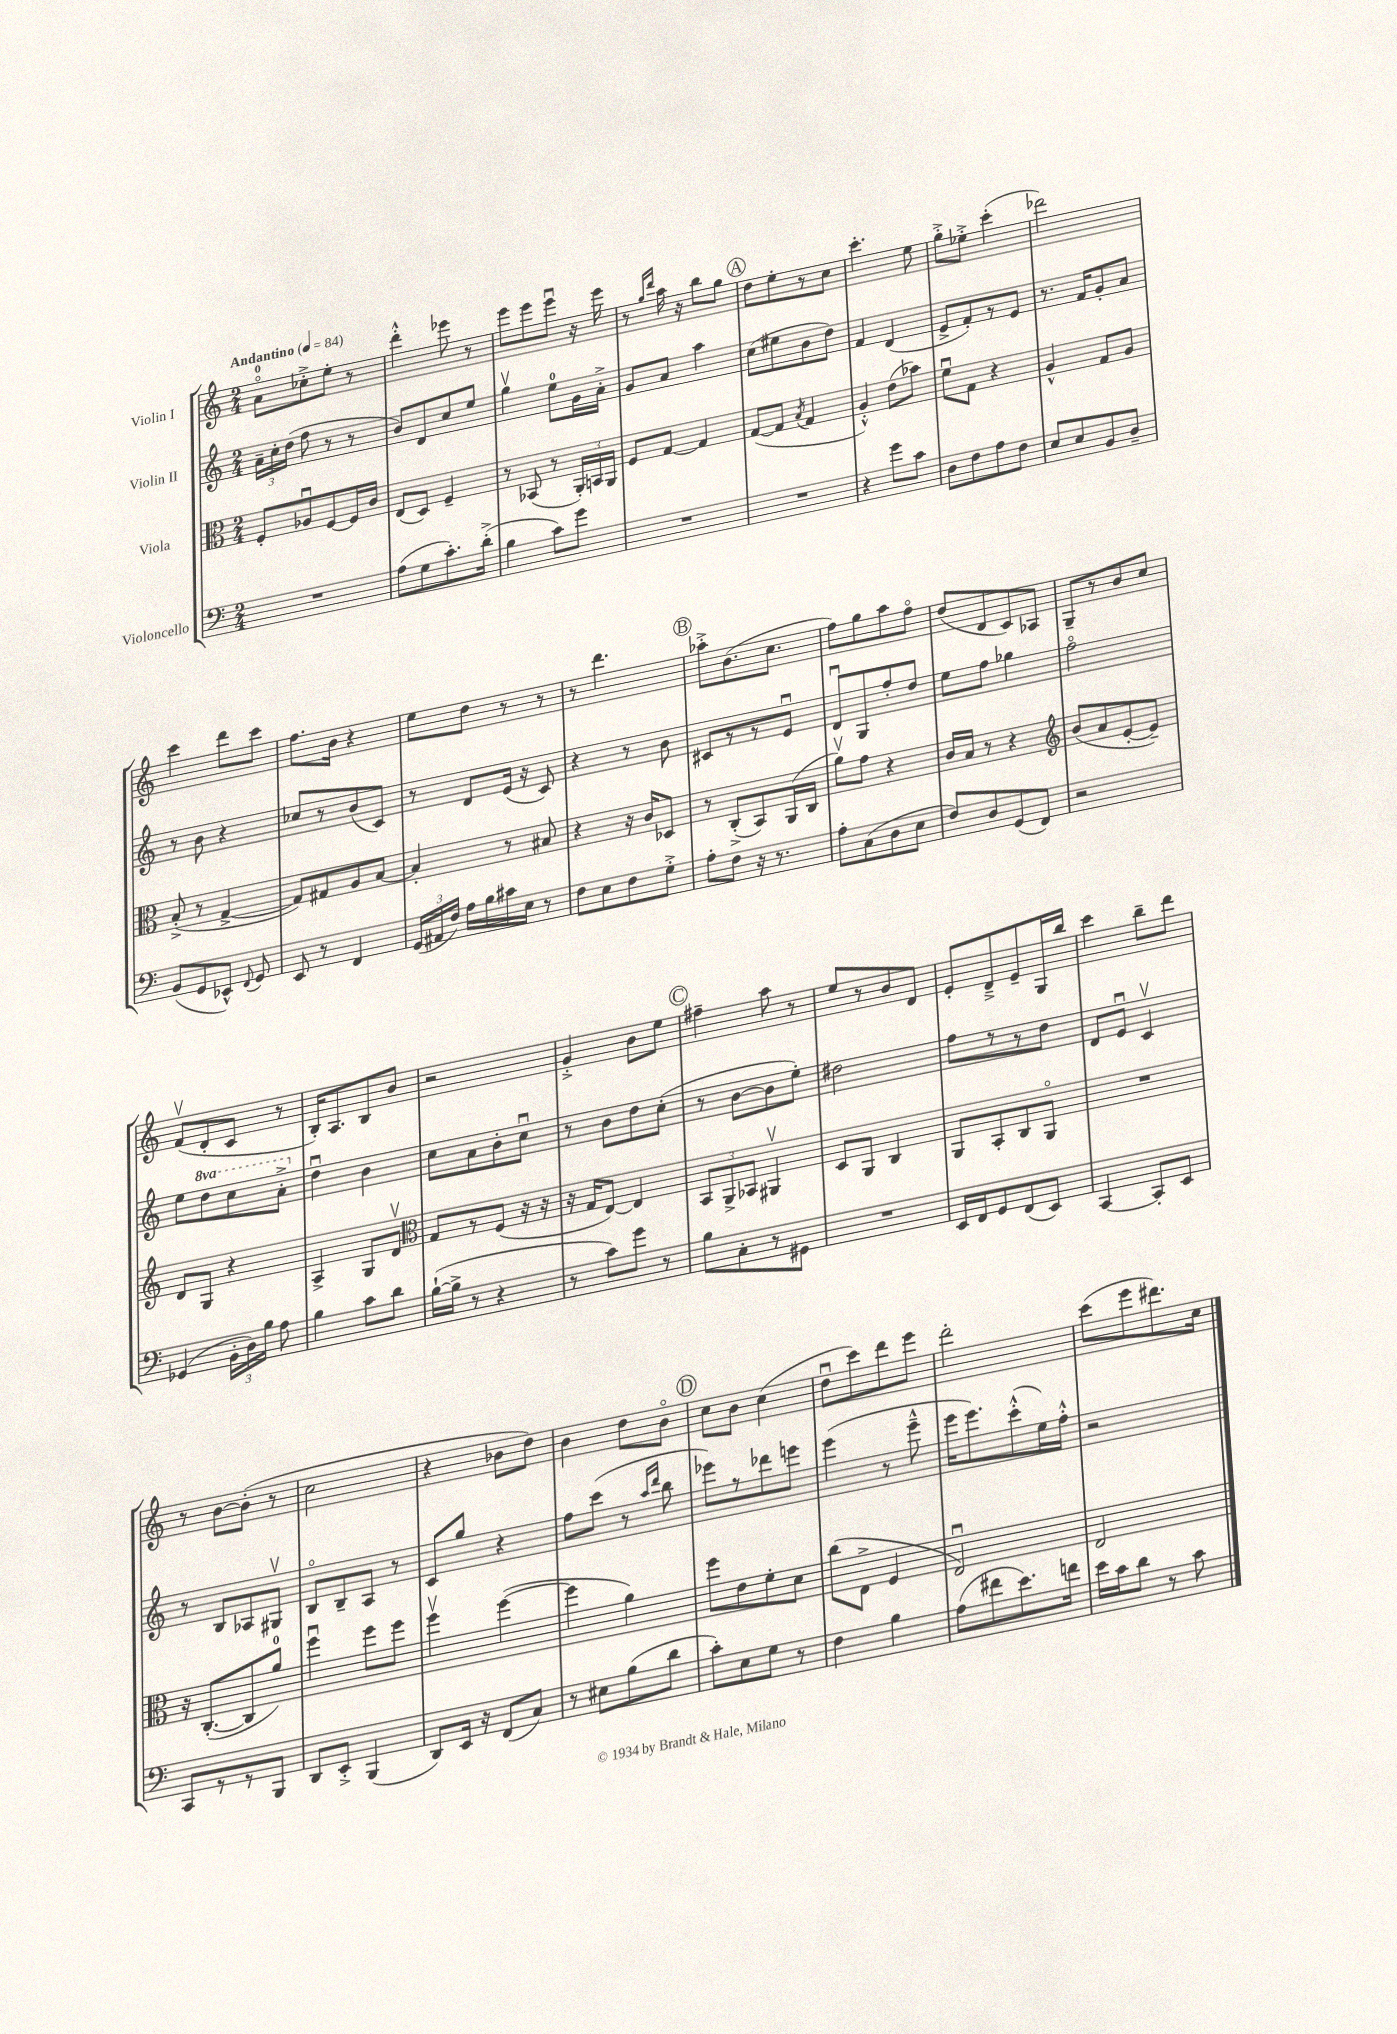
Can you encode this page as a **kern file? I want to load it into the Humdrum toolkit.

**kern	**kern	**kern	**kern
*staff4	*staff3	*staff2	*staff1
*clefF4	*clefC3	*clefG2	*clefG2
*k[]	*k[]	*k[]	*k[]
*M2/4	*M2/4	*M2/4	*M2/4
*MM84	*MM84	*MM84	*MM84
2r	8F'	24a~	8ao
.	.	24cc'	.
.	.	(24dd	.
.	8A-u	8ff	8cc-'^
.	[8F	8r	8ee'
.	16F]	8r	8r
.	16c	.	.
=	=	=	=
(8A	(8E	8b)	4ddd'^^
8G	8D)	8d	.
8.c')	4F~	8cc	8eee-
.	.	8ee	8r
(16d'^	.	.	.
=	=	=	=
4B	8r	4ggv	8eee
.	(8BB-	.	8eee
8c)	8r	8ee	8eeeu
8g	24AA')	16g	16r
.	24BB	.	.
.	.	16a'^	16eee
.	24AA	.	.
=	=	=	=
2r	8F	8g	8r
.	.	.	16qqgg
.	.	.	16qqddd
.	[8G	8a	16aa
.	.	.	16r
.	4G]	4aa	8bb
.	.	.	8gg
=	=	=	=
2r	([8G	(8cc	8dd
.	8G]	8ee#	8ee'
.	8qB	.	.
.	4G	8b	8r
.	.	8dd)	8cc
=	=	=	=
4r	4A'^^)	4f	4.ccc'
8g	(8e	(4d	.
8c	8b-)	.	8ee
=	=	=	=
8D	8fu	8e^	8gg'^
8F	8G	8f')	8ee-'^
8A	4r	8r	(4ccc'
8F	.	8e	.
=	=	=	=
8E	4A^^	8.r	2ddd-)
8E	.	.	.
.	.	16f	.
8BB	8G	8g'	.
8D~	8A	8a	.
=	=	=	=
(8BB	(8B'^	8r	4ccc
8GG	8r	8b	.
8EE-^^)	[4G^	4r	8ddd
8qqFF	.	.	.
8GG	.	.	8ccc
=	=	=	=
8EE	8G])	8cc-	8.ff
8r	8G#	8r	.
.	.	.	16b
4FF	8A	(8b	4r
.	[8B	8c)	.
=	=	=	=
(24GG	4B']	8r	8ee
24AA#	.	.	.
24F)	.	.	.
16A	.	8d	8dd
16B	.	.	.
16c#	8r	(16e	8r
16E	.	16r	.
8r	8B#	8c)	8r
=	=	=	=
8F	4r	4r	8r
8E	.	.	4.ddd
8F	16r	8r	.
.	16c	.	.
8G'^	8D-	8b	.
=	=	=	=
8A'	8r	8c#	8aa-'^
8F	(8C'^	8r	(8.b
16r	8BB)	8r	.
8.r	.	.	8.cc
.	(16AA	8eu	.
.	16C	.	.
=	=	=	=
8A'	8av)	8du	8ff)
(8C	8g	8G	8gg
8D	4r	8ff'	8aa
8E	.	8dd	8ffo
=	=	=	=
8F)	16c	8ee	(8dd
.	16B	.	.
8D	8r	8ff	8d
(8GG	4r	4gg-	8c)
8FF)	.	.	8A-
=	=	=	=
*	*clefG2	*	*
2r	(8b	2ffo	8G~
.	8a	.	8r
.	[8e'	.	8b
.	8e~])	.	8cc
=	=	=	=
(4GG-	8d	8ee	(8fv
.	8G	8ddd	8d'
24BB'	4r	8ccc	8c
24D)	.	.	.
24B	.	.	.
8A	.	8aa'^	8r
=	=	=	=
4B	4A^	4ddu	16B')
.	.	.	8.A
8c	8G	4b	8B
8d	8dv	.	8b
=	=	=	=
*	*clefC3	*	*
([16B`	8G	8cc	2r
16B^]	.	.	.
8r	8r	8a	.
4r	(8F	8b'	.
.	16r	8ccu	.
.	16r	.	.
=	=	=	=
8r	16r	8r	4g'^
.	16G	.	.
8c)	[8E)	8b	.
8g	4E]	8dd	8b
8r	.	(8cc'	8ee
=	=	=	=
8B	12BB	8r	4ff#~
.	12AA^	.	.
8C'	.	[8b	.
.	12BB-	.	.
8r	4AA#v	8b]	8aa
8GG#	.	8ee')	8r
=	=	=	=
2r	8D	2dd#	8ee
.	8AA	.	8r
.	4C	.	8b
.	.	.	8d
=	=	=	=
16EE	8AA	8ff	8e'
16FF	.	.	.
8GG	8BB'	8r	8d~^
(8FF	8C	8r	8e~
8EE)	8AAo	8dd	16G
.	.	.	16bb
=	=	=	=
[4CC	2r	8d	4ccc
.	.	8eu	.
8CC']	.	4cv	8bb~
8EE	.	.	8ddd
=	=	=	=
8CC	16r	8r	8r
.	([8.C'	.	.
8r	.	8B	[8b
8r	8C]	8A-	(8b']
8BBB	8a)	8G#v	8r
=	=	=	=
8DD	4ffu	8Bo	2cc
8EE'^	.	8B~	.
(4BBB	8ff	8A	.
.	8ff	8r	.
=	=	=	=
8DD)	4ffv	8c	4r
16EE	.	8gg	.
16r	.	.	.
(8FF	([4ff	4r	8b-
8C)	.	.	8dd)
=	=	=	=
8r	4ff]	8ff	4b
8E#	.	(8ccc	.
(8B	4a)	8r	8dd
.	.	16qqaa	.
.	.	16qqddd	.
8d	.	8bb	8bo
=	=	=	=
8c')	8ff	8eee-)	8cc
8E	8e	8r	8b
8G	8f'	8ddd-	(4cc
8r	8d	8eee	.
=	=	=	=
4F	(8cc	(4eee	8ddu
.	8E^	.	8ccc)
4B	4F	8r	8ddd
.	.	8eee~^^	8eee
=	=	=	=
(8A	2Eu)	16eee	2ddd'
.	.	8.eee)	.
8f#	.	.	.
8.e)	.	(8ccc'^^	.
.	.	16ee)	.
16f	.	16ff'^^	.
=	=	=	=
16e	2E	2r	(8ccc
16c	.	.	.
8d	.	.	8eee
8r	.	.	8.ddd#)
8c	.	.	.
.	.	.	16cc
==	==	==	==
*-	*-	*-	*-
